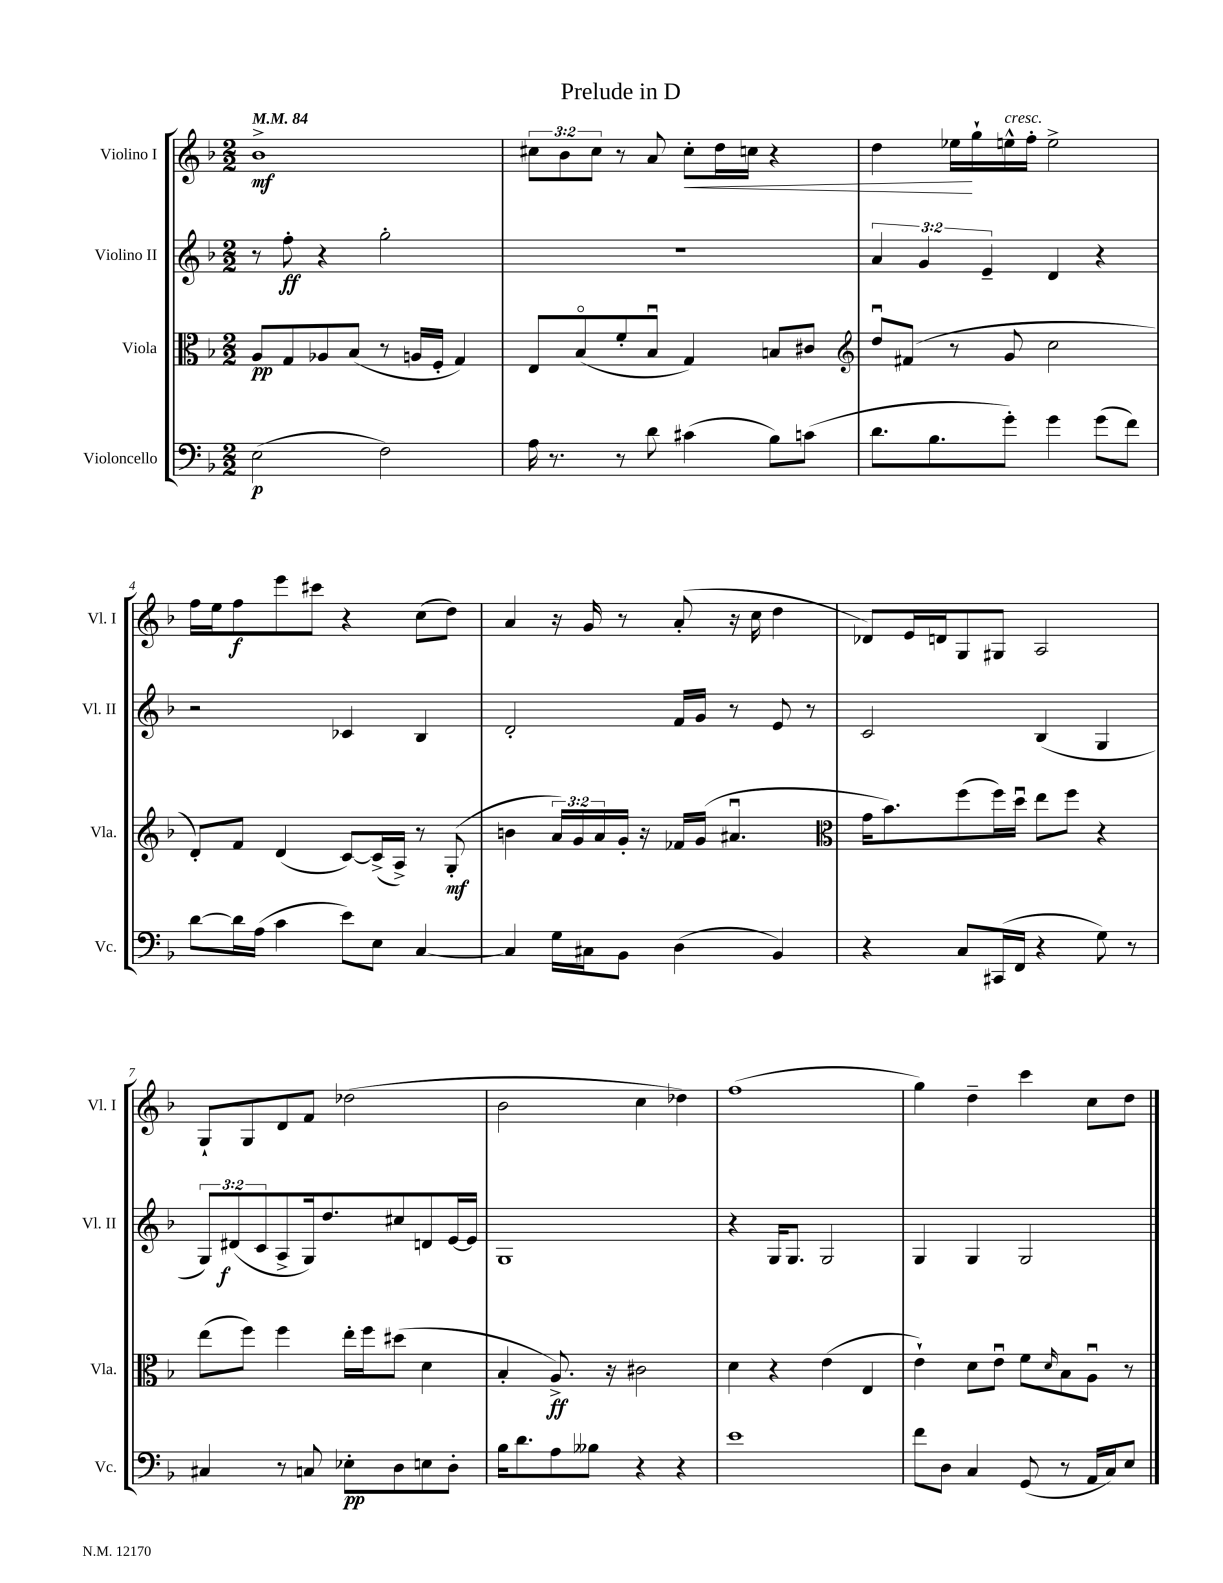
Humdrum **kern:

**kern	**dynam	**kern	**dynam	**kern	**dynam	**kern	**dynam
*part4	*part4	*part3	*part3	*part2	*part2	*part1	*part1
*staff4	*staff4	*staff3	*staff3	*staff2	*staff2	*staff1	*staff1
*I"Violoncello	*	*I"Viola	*	*I"Violino II	*	*I"Violino I	*
*I'Vc.	*	*I'Vla.	*	*I'Vl. II	*	*I'Vl. I	*
*clefF4	*	*clefC3	*	*clefG2	*	*clefG2	*
*k[b-]	*	*k[b-]	*	*k[b-]	*	*k[b-]	*
*M2/2	*	*M2/2	*	*M2/2	*	*M2/2	*
*MM84	*	*MM84	*	*MM84	*	*MM84	*
=1	=1	=1	=1	=1	=1	=1	=1
(2E\	p	8A/L	pp	8r	.	1b-^	mf
.	.	8G/	.	8ff'\	ff	.	.
.	.	8A-X/	.	4r	.	.	.
.	.	(8B-/J	.	.	.	.	.
2F\)	.	8r	.	2gg'\	.	.	.
.	.	16An/LL	.	.	.	.	.
.	.	16F'/JJ	.	.	.	.	.
.	.	4G/)	.	.	.	.	.
=2	=2	=2	=2	=2	=2	=2	=2
16A\	.	8E/L	.	1r	.	12cc#X\L	.
8.r	.	.	.	.	.	.	.
.	.	.	.	.	.	12b-\	.
.	.	(8B-/	.	.	.	.	.
.	.	.	.	.	.	12cc#\J	.
8r	.	8f'/	.	.	.	8r	.
8d\	.	8B-u/J	.	.	.	8a/	.
!	!	!	!	!	!	!	!LO:HP:b
(4c#X\	.	4G/)	.	.	.	8cc#'\L	<
.	.	.	.	.	.	16dd\L	.
.	.	.	.	.	.	16ccn\JJ	.
8B-\L)	.	8Bn/L	.	.	.	4r	.
(8cn\J	.	8c#X/J	.	.	.	.	.
=3	=3	=3	=3	=3	=3	=3	=3
*	*	*clefG2	*	*	*	*	*
8.d\L	.	8ddu/L	.	6a/	.	4dd\	.
.	.	(8f#X/J	.	.	.	.	.
.	.	.	.	6g/	.	.	.
8.B-\	.	.	.	.	.	.	.
.	.	8r	.	.	.	16ee-X\LL	.
.	.	.	.	.	.	16gg`\	[
.	.	.	.	6e~/	.	.	.
!	!	!	!	!	!	!LO:TX:a:i:t=cresc.	!
8g'\J)	.	8g/	.	.	.	16een^^\	.
.	.	.	.	.	.	16ff'\JJ	.
4g\	.	2cc\	.	4d/	.	2ee^\	.
(8g\L	.	.	.	4r	.	.	.
8f\J)	.	.	.	.	.	.	.
!!LO:LB:g=z
=4	=4	=4	=4	=4	=4	=4	=4
[8d\L	.	8d'/L)	.	2r	.	16ff\LL	.
.	.	.	.	.	.	16ee\J	.
16d\L]	.	8f/J	.	.	.	8ff\	f
(16A\JJ	.	.	.	.	.	.	.
4c\	.	(4d/	.	.	.	8eee\	.
.	.	.	.	.	.	8ccc#X\J	.
8e\L)	.	[8c/L)	.	4c-X/	.	4r	.
8E\J	.	(16c^/L]	.	.	.	.	.
.	.	16A^/JJ)	.	.	.	.	.
[4C/	.	8r	.	4B-/	.	(8cc\L	.
.	.	(8G'/	mf	.	.	8dd\J)	.
=5	=5	=5	=5	=5	=5	=5	=5
4C/]	.	4bn\	.	2d'/	.	4a/	.
16G\LL	.	24a/LL)	.	.	.	16r	.
.	.	24g/	.	.	.	.	.
16C#X\J	.	.	.	.	.	16g/	.
.	.	24a/	.	.	.	.	.
8BB-\J	.	16g'/JJ	.	.	.	8r	.
.	.	16r	.	.	.	.	.
(4D\	.	16f-X/LL	.	16f/LL	.	(8a'/	.
.	.	(16g/JJ	.	16g/JJ	.	.	.
.	.	4.a#Xu/	.	8r	.	16r	.
.	.	.	.	.	.	16cc\	.
4BB-/)	.	.	.	8e/	.	4dd\	.
.	.	.	.	8r	.	.	.
=6	=6	=6	=6	=6	=6	=6	=6
*	*	*clefC3	*	*	*	*	*
4r	.	16g\KL	.	2c/	.	8d-X/L)	.
.	.	8.b-\)	.	.	.	.	.
.	.	.	.	.	.	16e/L	.
.	.	.	.	.	.	16dn/J	.
8C/L	.	(8ff\	.	.	.	8G/	.
(16CC#X/L	.	16ff\L)	.	.	.	8G#X/J	.
16FF/JJ	.	16ddu\JJ	.	.	.	.	.
4r	.	8ee\L	.	(4B-/	.	2A/	.
.	.	8ff\J	.	.	.	.	.
8G\)	.	4r	.	4G/	.	.	.
8r	.	.	.	.	.	.	.
!!LO:LB:g=z
=7	=7	=7	=7	=7	=7	=7	=7
4C#X/	.	(8ee\L	.	12G/L)	.	8G`/L	.
.	.	.	.	(12d#X/	f	.	.
.	.	8ff\J)	.	.	.	8G/	.
.	.	.	.	12c/	.	.	.
8r	.	4ff\	.	8A^/	.	8d/	.
8Cn/	.	.	.	16G/k)	.	8f/J	.
.	.	.	.	8.dd/	.	.	.
8E-X'\L	pp	16ee'\LL	.	.	.	(2dd-X\	.
.	.	16ff\J	.	.	.	.	.
8D\	.	(8dd#X\J	.	8cc#X/	.	.	.
8En\	.	4d\	.	8dn/	.	.	.
8D'\J	.	.	.	[16e/L	.	.	.
.	.	.	.	16e/JJ]	.	.	.
=8	=8	=8	=8	=8	=8	=8	=8
16B-\KL	.	4B-'/	.	1G	.	2b-\	.
8.d\	.	.	.	.	.	.	.
8A\	.	8.A^/)	ff	.	.	.	.
8B--X\J	.	.	.	.	.	.	.
.	.	16r	.	.	.	.	.
4r	.	2c#X\	.	.	.	4cc\	.
4r	.	.	.	.	.	4dd-X\)	.
=9	=9	=9	=9	=9	=9	=9	=9
1e	.	4d\	.	4r	.	(1ff	.
.	.	4r	.	16G/KL	.	.	.
.	.	.	.	8.G/J	.	.	.
.	.	(4e\	.	2G/	.	.	.
.	.	4E/	.	.	.	.	.
=10	=10	=10	=10	=10	=10	=10	=10
8f\L	.	4e`\)	.	4G/	.	4gg\)	.
8D\J	.	.	.	.	.	.	.
4C/	.	8d\L	.	4G/	.	4dd~\	.
.	.	8eu\J	.	.	.	.	.
(8GG/	.	8f\L	.	2G/	.	4ccc\	.
.	.	16qqd/	.	.	.	.	.
8r	.	8B-\	.	.	.	.	.
16AA/LL	.	8Au\J	.	.	.	8cc\L	.
16C/J)	.	.	.	.	.	.	.
8E/J	.	8r	.	.	.	8dd\J	.
==	==	==	==	==	==	==	==
*-	*-	*-	*-	*-	*-	*-	*-
